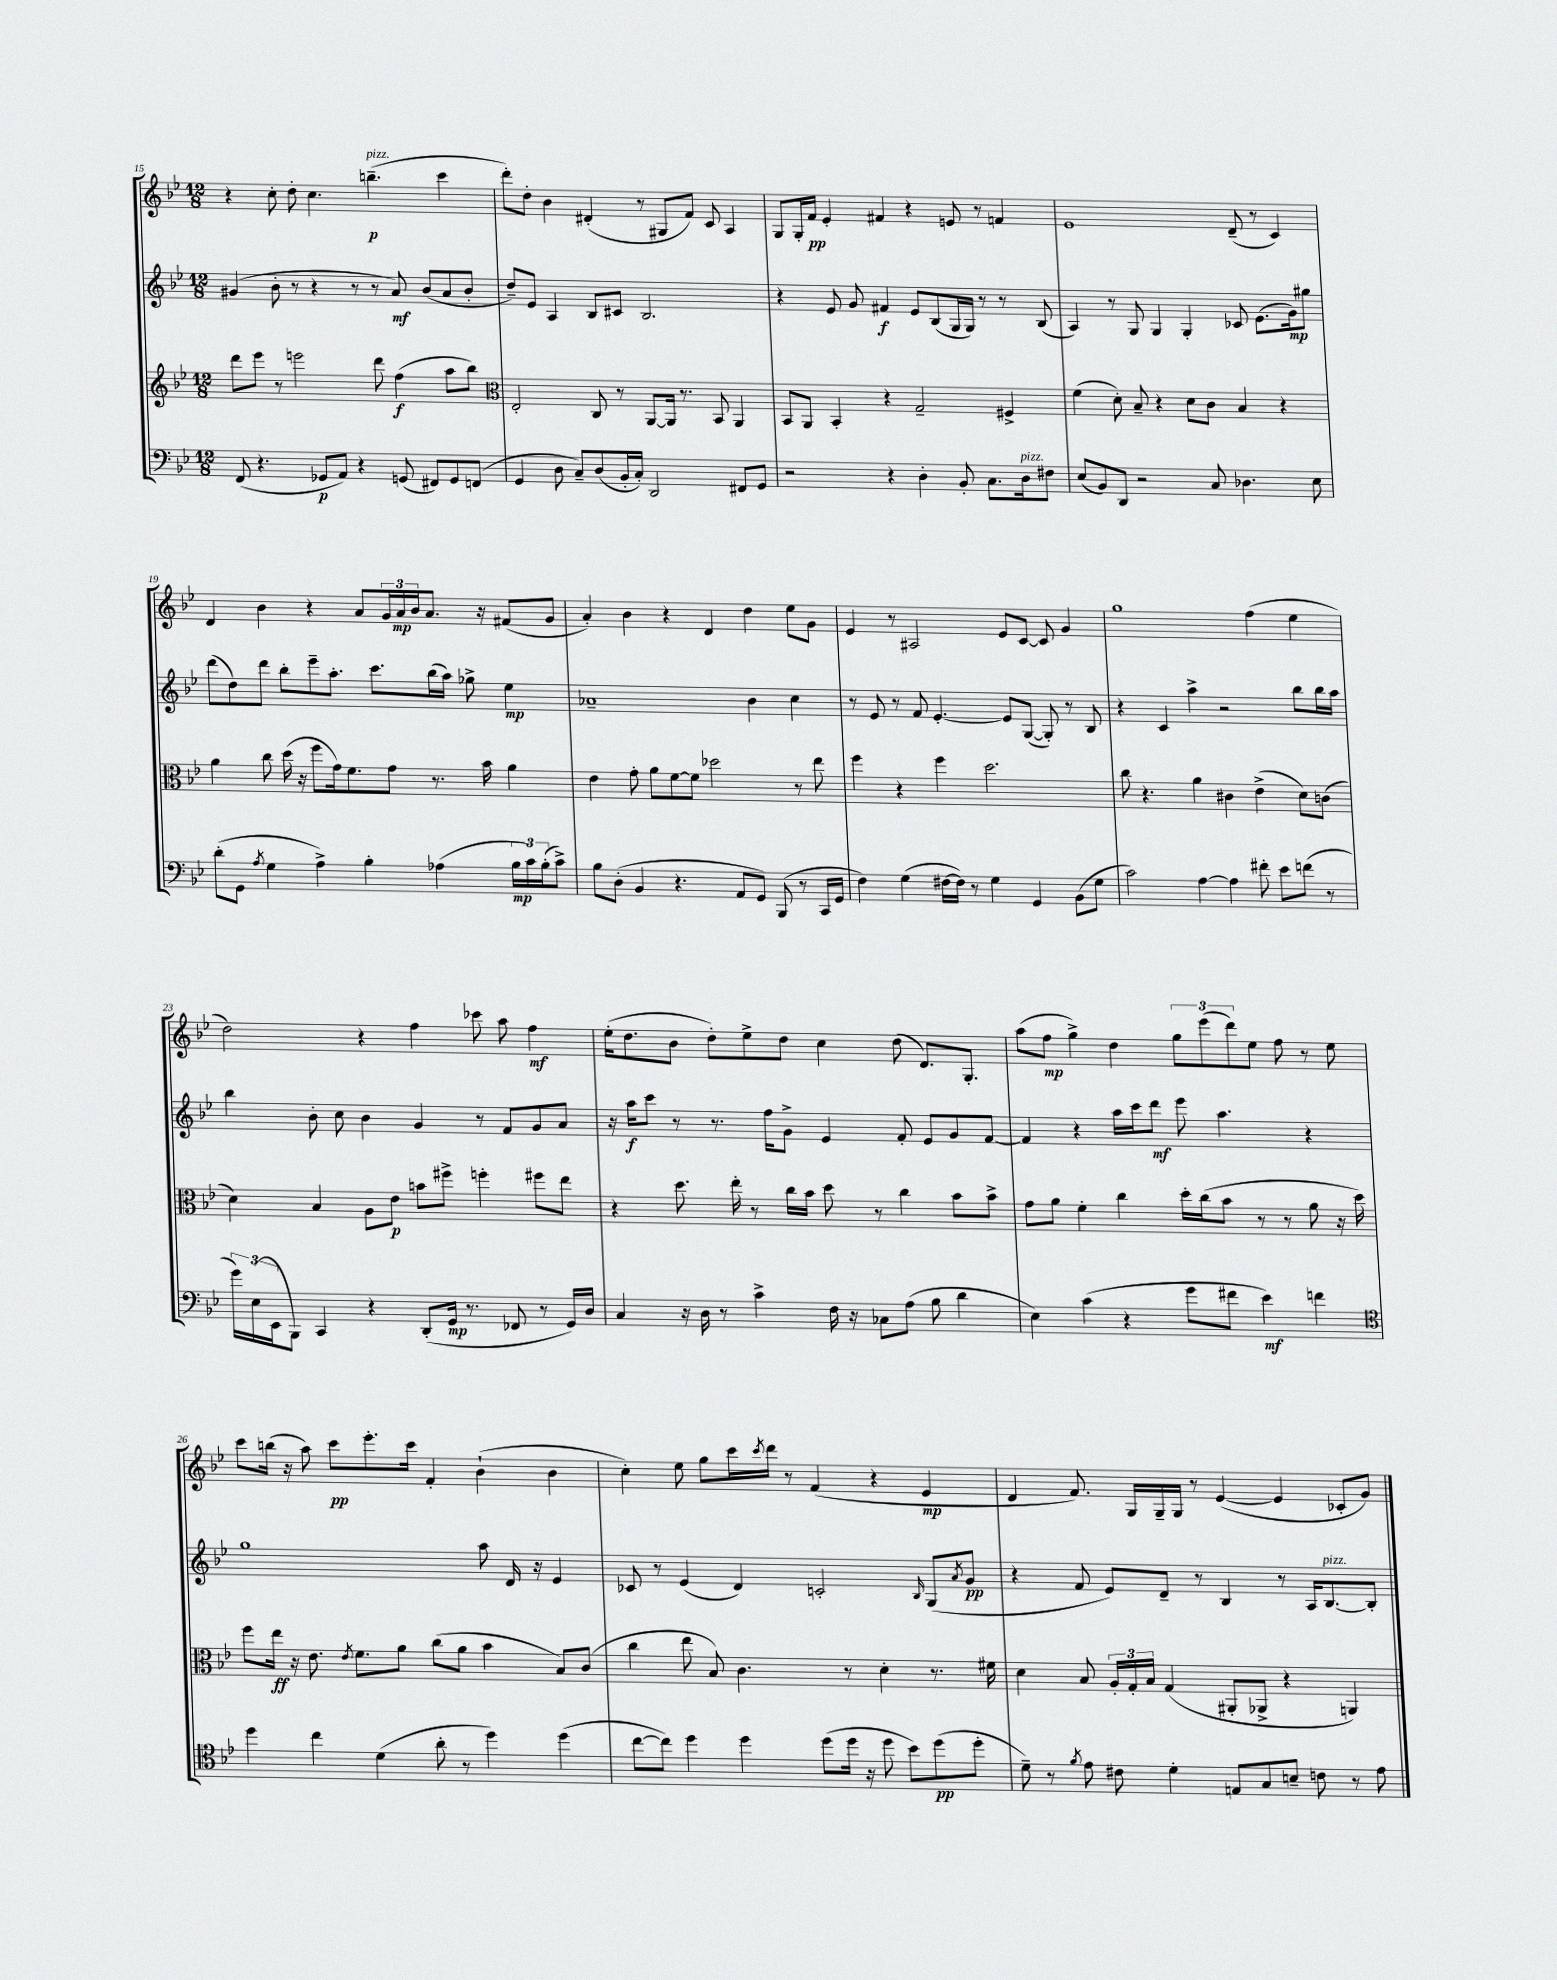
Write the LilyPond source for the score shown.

<<
\new StaffGroup <<
\new Staff = "s0" {
    \clef treble \key bes \major \numericTimeSignature \time 12/8
    r4 c''8-. d''8-. c''4. b''4.--\p^\markup { \italic "pizz." }( c'''4 |
    d'''8-.) d''8-. bes'4 dis'4-.( r8 gis8 f'8) c'8 a4 |
    g8 g16-. f'16\pp ees'4-. fis'4 r4 e'8 r8 f'4 |
    ees'1 d'8--( r8 c'4) |
    d'4 bes'4 r4 a'8 \tuplet 3/2 { g'16 a'16\mp bes'16 } a'8. r16 fis'8( g'8 |
    a'4-.) bes'4 r4 d'4 d''4 ees''8 g'8 |
    ees'4 r8 ais2 ees'8 c'8~ c'8 g'4 |
    g''1 f''4( ees''4 |
    d''2) r4 f''4 ces'''8 a''8 f''4\mf |
    ees''16-.( d''8. bes'8 d''8-.) ees''8-> d''8 c''4 d''8( d'8.) g8.-. |
    a''8( f''8\mp g''4->) d''4 \tuplet 3/2 { g''8 ees'''8( d'''8) } ees''8 f''8 r8 ees''8 |
    c'''8 b''16( r16 a''8) c'''8\pp ees'''8.-. c'''16 f'4-. bes'4-!( bes'4 |
    c''4-.) ees''8 g''8 c'''16 \acciaccatura { c'''8 } d'''16 r8 f'4( r4 ees'4\mp |
    d'4 f'8.) g16 g16-- g16 r8 ees'4~( ees'4 ces'8-. g'8) \bar "|." |
}
\new Staff = "s1" {
    \clef treble \key bes \major \numericTimeSignature \time 12/8
    gis'4( bes'8-. r8 r4 r8 r8 a'8\mf) bes'8( a'8 bes'8-. |
    d''8--) ees'8 a4 bes8 cis'8 bes2. |
    r4 ees'8 g'8 fis'4\f ees'8 bes8( g16 g16) r8 r8 bes8( |
    a4) r8 g8 g4 g4-. ces'8 ees'8.( g'16\mp) gis''8 |
    d'''8( d''8) d'''8 bes''8-. ees'''8-- a''8.-. c'''8. bes''16( a''16) ges''8-> ees''4\mp |
    aes'1-- bes'4 c''4 |
    r8 ees'8 r8 f'8 ees'4.~-. ees'8 g8~( g8-.) r8 bes8 |
    r4 c'4 a''4-> r2 bes''8 bes''16 a''16 |
    bes''4 bes'8-. c''8 bes'4 g'4 r8 f'8 g'8 a'8 |
    r16 a''16\f c'''8 r8 r8. f''16 g'8-> ees'4 f'8-. ees'8 g'8 f'8~ |
    f'4 r4 a''16 c'''16 d'''8\mf ees'''8 a''4. r4 |
    g''1 a''8 d'16 r16 ees'4 |
    ces'8 r8 ees'4( d'4) c'2-. \grace { bes16 } g8( \acciaccatura { a'8 } g'8\pp |
    r4 f'8 ees'8) d'8-- r8 bes4 r8 a16 bes8.~^\markup { \italic "pizz." } bes8-. \bar "|." |
}
\new Staff = "s2" {
    \clef treble \key bes \major \numericTimeSignature \time 12/8
    d'''8 ees'''8 r8 e'''2 d'''8 f''4\f( a''8 bes''8) |
    \clef alto ees2-. c8 r8 a,8~ a,16 r8. bes,8 a,4 |
    bes,8 a,8 bes,4-. r4 g2-- fis4-> |
    f'4( d'8-.) bes8-- r4 d'8 c'8 bes4 r4 |
    a'4 c''8 d''16( r16 f''8 g'16) f'8. g'8 r8. bes'16 a'4 |
    ees'4 g'8-. a'8 f'8~ f'8 des''2 r8 ees''8 |
    f''4 r4 f''4 d''2. |
    c''8 r4. a'4 cis'4 ees'4->( d'8) c'8( |
    d'4) bes4 a8 ees'8\p b'8 fis''8-> f''4-. fis''8 ees''8 |
    r4 d''8. ees''16-. r8 c''16 bes'16 d''8 r8 c''4 bes'8 bes'8-> |
    g'8 a'8 f'4-. c''4 d''16-. c''16( bes'8 r8 r8 a'8 r16 d''16) |
    f''8 ees''16\ff r16 ees'8. \acciaccatura { ees'8 } f'8. a'8 c''8( a'8 bes'4 bes8) c'8( |
    c''4 ees''8 bes8) c'4. r8 d'4-. r8. fis'16 |
    d'4 bes8 \tuplet 3/2 { a16-. g16-. bes16 } g4( ais,8-. aes,8-> r4 a,4) \bar "|." |
}
\new Staff = "s3" {
    \clef bass \key bes \major \numericTimeSignature \time 12/8
    f,8( r4. ges,8\p a,8) r4 g,8( fis,8) g,8 f,8( |
    g,4 d8 c8--) d8( bes,16-. c16-.) d,2 fis,8 g,8 |
    r2 r4 d4-. bes,8-. c8. d16^\markup { \italic "pizz." } fis8 |
    ees8( bes,8) d,8 r2 c8 des4. ees8 |
    d'8-.( g,8 \acciaccatura { a8 } g4 a4->) bes4-. aes4( \tuplet 3/2 { bes16\mp c'16) bes16-.( } c'8->) |
    bes8 d8-.( bes,4 r4. a,8 g,8) bes,,8( r8 c,16 g,16 |
    f4) g4( fis16~ fis16) r8 g4 g,4 bes,8( g8 |
    c'2) a4~ a4 fis'8-. ees'8 f'8( r8 |
    \tuplet 3/2 { g'16) ees16( ees,16 } bes,,8) c,4 r4 d,8-.( g,16\mp r8. fes,8 r8 g,16) d16 |
    c4 r16 d16 r8 c'4-> f16 r16 ces8 a8( bes8 d'4 |
    ees4) c'4( r4 g'8 fis'8 ees'4\mf) f'4 |
    \clef tenor d''4 c''4 d'4( a'8-. r8 d''4) d''4( |
    c''8~ c''8) d''4 d''4 d''8( d''16 r16 d''8 bes'8) d''8\pp( d''8-. |
    d'8--) r8 \acciaccatura { f'8 } ees'8 cis'8 d'4-. e8 g8 b8-- c'8 r8 ees'8 \bar "|." |
}
>>
>>
\layout { \context { \Score currentBarNumber = #15 } }
